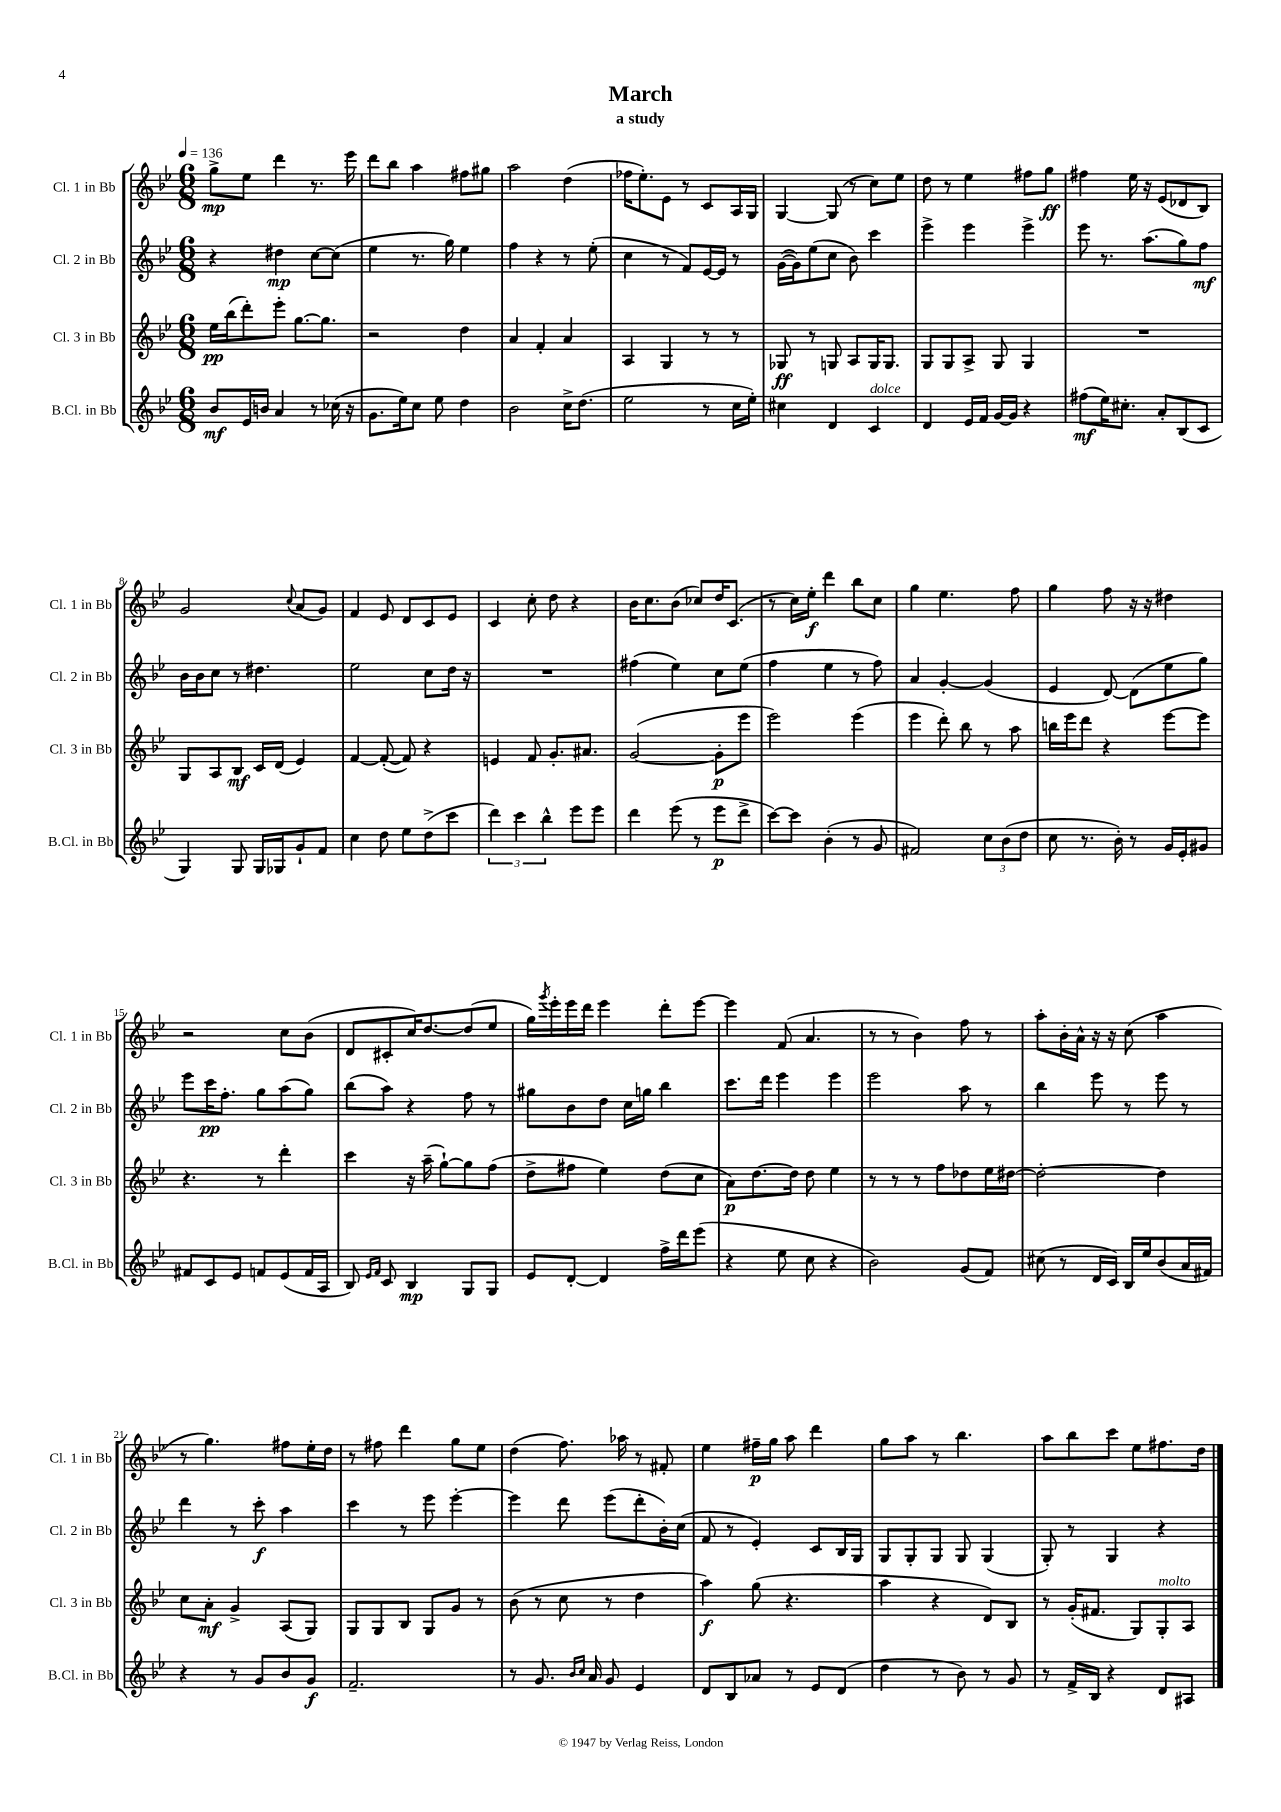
\header { title = "March" subtitle = "a study" }
<<
\new StaffGroup <<
\new Staff = "s0" \with { instrumentName = "Cl. 1 in Bb" shortInstrumentName = "Cl. 1 in Bb" } {
    \clef treble \key bes \major \numericTimeSignature \time 6/8 \tempo 4 = 136
    g''8->\mp ees''8 d'''4 r8. ees'''16 |
    d'''8 bes''8 a''4 fis''8 gis''8 |
    a''2 d''4( |
    fes''16 ees''8.-.) ees'8 r8 c'8 a16 g16 |
    g4~ g8( r8 c''8) ees''8 |
    d''8 r8 ees''4 fis''8 g''8\ff |
    fis''4 ees''16 r16 ees'8( des'8 bes8) |
    g'2 \appoggiatura { c''8 } a'8( g'8) |
    f'4 ees'8 d'8 c'8 ees'8 |
    c'4 c''8-. d''8 r4 |
    bes'16 c''8. bes'8( ces''8) d''16 c'8.( |
    r8 c''16) ees''16-.\f d'''4 bes''8 c''8 |
    g''4 ees''4. f''8 |
    g''4 f''8 r16 r16 dis''4 |
    r2 c''8 bes'8( |
    d'8 cis'8-. c''16) d''8.~ d''8( ees''8 |
    g''16) \acciaccatura { g'''8 } ees'''16-. ees'''16 d'''16 ees'''4 d'''8-. ees'''8~ |
    ees'''4 f'8( a'4. |
    r8 r8 bes'4) f''8 r8 |
    a''8-. bes'16-. a'16-^ r16 r16 c''8( a''4 |
    r8 g''4.) fis''8 ees''16-. d''16 |
    r8 fis''8 d'''4 g''8 ees''8 |
    d''4( f''8.) aes''16 r8 fis'8-. |
    ees''4 fis''16--\p g''16 a''8 d'''4 |
    g''8 a''8 r8 bes''4. |
    a''8 bes''8 c'''8 ees''8 fis''8. d''16 \bar "|." |
}
\new Staff = "s1" \with { instrumentName = "Cl. 2 in Bb" shortInstrumentName = "Cl. 2 in Bb" } {
    \clef treble \key bes \major \numericTimeSignature \time 6/8
    r4 dis''4\mp c''8~ c''8( |
    ees''4 r8. g''16) ees''4 |
    f''4 r4 r8 ees''8-.( |
    c''4 r8 f'8) ees'16~ ees'16 r8 |
    g'16~( g'16) ees''8( c''8 bes'8) c'''4 |
    ees'''4-> ees'''4 ees'''4-> |
    ees'''8 r8. a''8.( g''8) f''8\mf |
    bes'16 bes'16 c''8 r8 dis''4. |
    ees''2 c''8 d''16 r16 |
    R2. |
    fis''4( ees''4) c''8 ees''8( |
    f''4 ees''4 r8 f''8) |
    a'4 g'4~-. g'4( |
    ees'4 d'8~) d'8( ees''8 g''8) |
    ees'''8 c'''16\pp f''8.-. g''8 a''8( g''8) |
    bes''8( a''8) r4 f''8 r8 |
    gis''8 bes'8 d''8 c''16 g''16 bes''4 |
    c'''8. d'''16 ees'''4 ees'''4 |
    ees'''2 a''8 r8 |
    bes''4 ees'''8 r8 ees'''8 r8 |
    d'''4 r8 c'''8-.\f a''4 |
    c'''4 r8 ees'''8 ees'''4~-. |
    ees'''4 d'''8 ees'''8( d'''8-. bes'16-.) c''16( |
    f'8 r8 ees'4-.) c'8 bes16 g16 |
    g8 g8-. g8 g8 g4( |
    g8-.) r8 g4 r4 \bar "|." |
}
\new Staff = "s2" \with { instrumentName = "Cl. 3 in Bb" shortInstrumentName = "Cl. 3 in Bb" } {
    \clef treble \key bes \major \numericTimeSignature \time 6/8
    ees''16\pp bes''16( d'''8-.) ees'''8-. g''8.~ g''8. |
    r2 d''4 |
    a'4 f'4-. a'4 |
    a4 g4 r8 r8 |
    ges8\ff r8 g8 a8 g16 g8. |
    g8 g8 a8-> g8 g4 |
    R2. |
    g8 a8 bes8\mf c'16 d'16( ees'4) |
    f'4~ f'8~-.( f'8) r4 |
    e'4 f'8 g'8.-. ais'8. |
    g'2~( g'8-.\p ees'''8 |
    ees'''2) ees'''4( |
    ees'''4 d'''8-.) bes''8 r8 a''8 |
    b''16 ees'''16 d'''8 r4 ees'''8~ ees'''8 |
    r4. r8 d'''4-. |
    c'''4 r16 a''16--( g''8~-!) g''8 f''8( |
    d''8-> fis''8 ees''4) d''8( c''8 |
    a'8\p) d''8.~ d''16 d''8 ees''4 |
    r8 r8 r8 f''8 des''8 ees''16 dis''16~ |
    dis''2~-. dis''4 |
    c''8 a'8-.\mf g'4-> a8( g8) |
    g8 g8 bes8 g8 g'8 r8 |
    bes'8( r8 c''8 r8 d''4 |
    a''4\f) g''8( r4. |
    a''4 r4 d'8) bes8 |
    r8 g'16-.( fis'8. g8) g8-.^\markup { \italic "molto" } a8 \bar "|." |
}
\new Staff = "s3" \with { instrumentName = "B.Cl. in Bb" shortInstrumentName = "B.Cl. in Bb" } {
    \clef treble \key bes \major \numericTimeSignature \time 6/8
    bes'8\mf ees'16 b'16 a'4 r8 ces''16( r16 |
    g'8. ees''16) c''8 ees''8 d''4 |
    bes'2 c''16-> d''8.( |
    ees''2 r8 c''16 ees''16-.) |
    cis''4 d'4 c'4^\markup { \italic "dolce" } |
    d'4 ees'16 f'16 g'16~ g'16 r4 |
    fis''8\mf( ees''16) cis''8.-. a'8-. bes8( c'8 |
    g4) g8 g16 ges16 g'8-! f'8 |
    c''4 d''8 ees''8 d''8->( c'''8 |
    \tuplet 3/2 { d'''4) c'''4 bes''4-^ } ees'''8 ees'''8 |
    d'''4 ees'''8( r8 ees'''8\p d'''8-> |
    c'''8~) c'''8 bes'4-.( r8 g'8 |
    fis'2) \tuplet 3/2 { c''8 bes'8( d''8 } |
    c''8 r8. bes'16-.) r8 g'16 ees'16-. gis'8 |
    fis'8 c'8 ees'8 f'8 ees'8( f'16 a16 |
    bes8) \grace { ees'16 f'16 } c'8 bes4\mp g8 g8 |
    ees'8 d'8~-. d'4 f''16-> d'''16 ees'''8( |
    r4 ees''8 c''8 r4 |
    bes'2) g'8( f'8) |
    cis''8( r8 d'16 c'16) bes16 ees''16 bes'8( a'16 fis'16) |
    r4 r8 g'8 bes'8 g'8\f |
    f'2.-- |
    r8 g'8. \grace { bes'16 c''16 } a'16 g'8 ees'4 |
    d'8 bes8 aes'8 r8 ees'8 d'8( |
    d''4 r8 bes'8) r8 g'8 |
    r8 f'16-> bes16 r4 d'8 ais8 \bar "|." |
}
>>
>>
